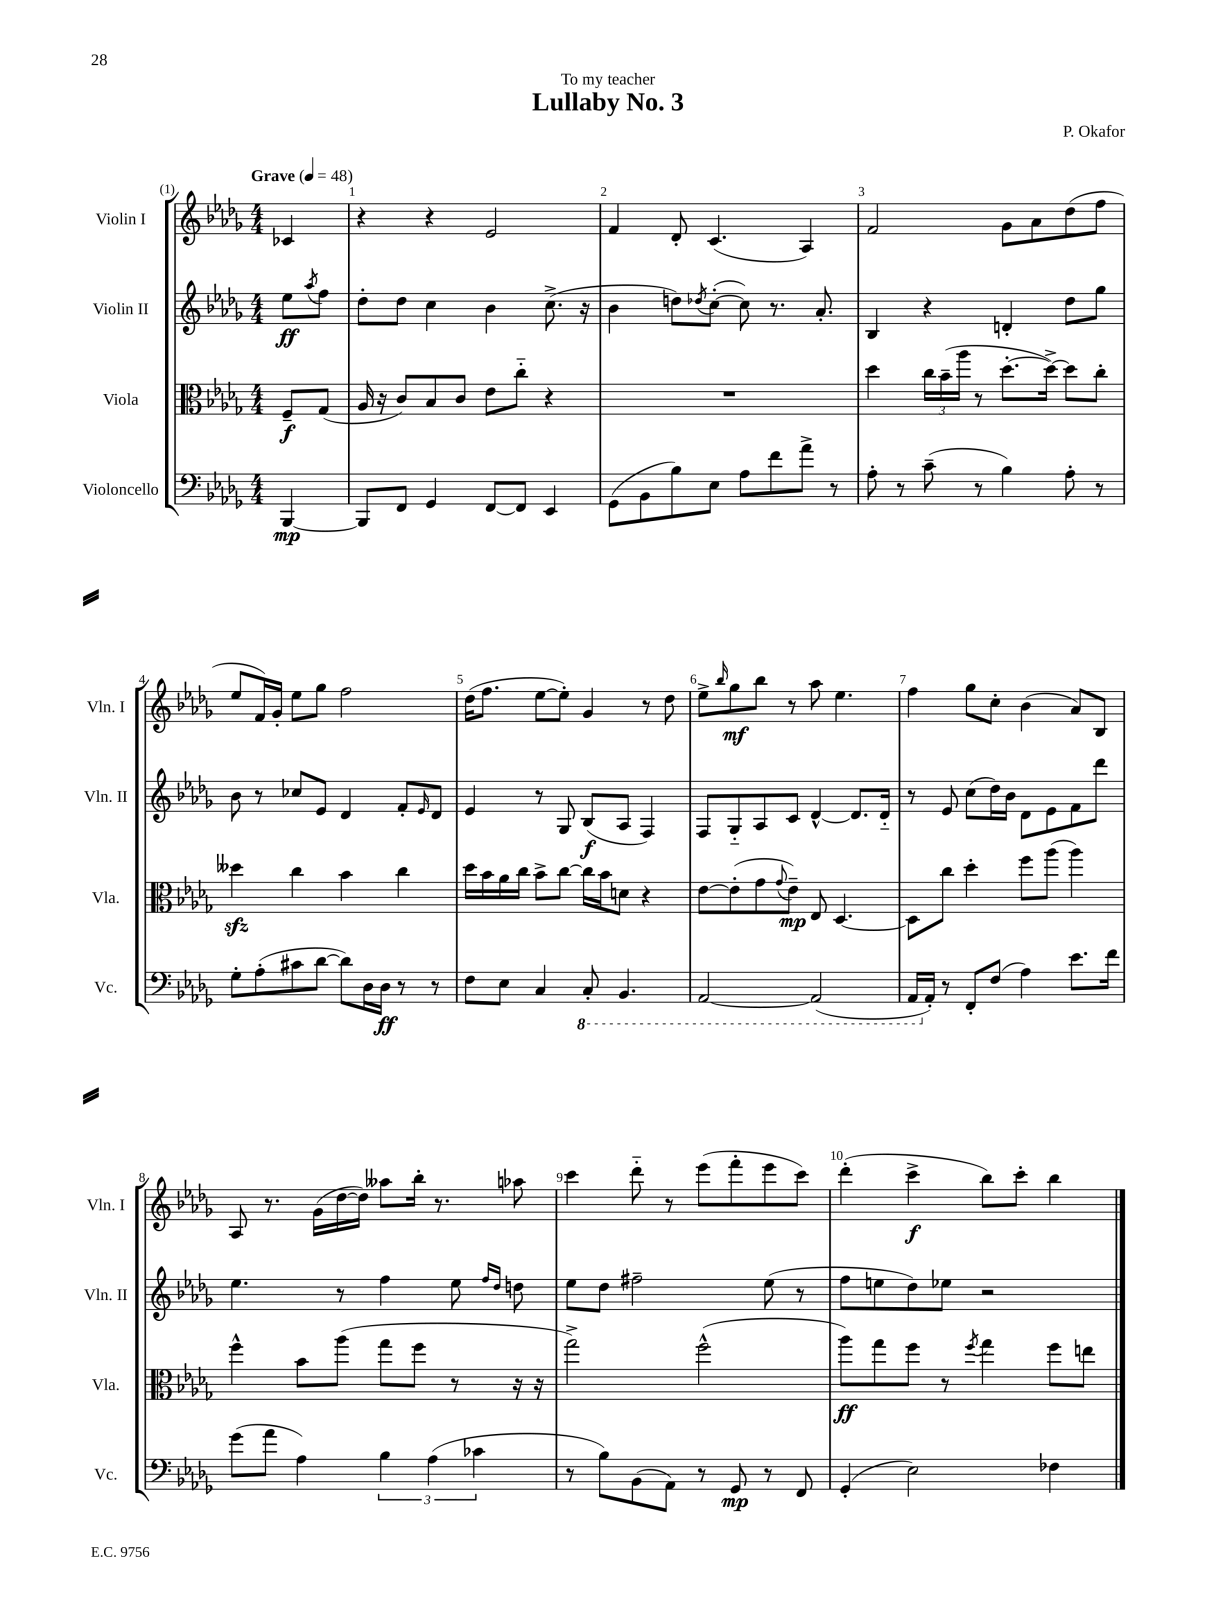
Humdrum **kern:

**kern	**dynam	**kern	**dynam	**kern	**dynam	**kern	**dynam
*part4	*part4	*part3	*part3	*part2	*part2	*part1	*part1
*staff4	*staff4	*staff3	*staff3	*staff2	*staff2	*staff1	*staff1
*I"Violoncello	*	*I"Viola	*	*I"Violin II	*	*I"Violin I	*
*I'Vc.	*	*I'Vla.	*	*I'Vln. II	*	*I'Vln. I	*
*clefF4	*	*clefC3	*	*clefG2	*	*clefG2	*
*k[b-e-a-d-g-]	*	*k[b-e-a-d-g-]	*	*k[b-e-a-d-g-]	*	*k[b-e-a-d-g-]	*
*M4/4	*	*M4/4	*	*M4/4	*	*M4/4	*
*MM48	*	*MM48	*	*MM48	*	*MM48	*
=	=	=	=	=	=	=	=
!	!	!	!	!	!	!LO:TX:a:B:t=Grave	!
[4BBB-/	mp	8F~/L	f	8ee-\L	ff	4c-X/	.
.	.	.	.	8qaa-/	.	.	.
.	.	(8G-/J	.	8ff\J	.	.	.
=1	=1	=1	=1	=1	=1	=1	=1
8BBB-/L]	.	16A-/	.	8dd-'\L	.	4r	.
.	.	16r	.	.	.	.	.
8FF/J	.	8c/L)	.	8dd-\J	.	.	.
4GG-/	.	8B-/	.	4cc\	.	4r	.
.	.	8c/J	.	.	.	.	.
[8FF/L	.	8e-\L	.	4b-\	.	2e-/	.
8FF/J]	.	8cc\J	.	.	.	.	.
4EE-/	.	4r	.	(8.cc^\	.	.	.
.	.	.	.	16r	.	.	.
=2	=2	=2	=2	=2	=2	=2	=2
(8GG-\L	.	1r	.	4b-\	.	4f/	.
8BB-\	.	.	.	.	.	.	.
8B-\)	.	.	.	8ddn\L)	.	8d-'/	.
.	.	.	.	8qdd-X/	.	.	.
8E-\J	.	.	.	([8cc'\J	.	(4.c/	.
8A-\L	.	.	.	8cc\])	.	.	.
8f\	.	.	.	8.r	.	.	.
8a-^\J	.	.	.	.	.	4A-/)	.
.	.	.	.	8.a-'/	.	.	.
8r	.	.	.	.	.	.	.
=3	=3	=3	=3	=3	=3	=3	=3
8A-'\	.	4dd-\	.	4B-/	.	2f/	.
8r	.	.	.	.	.	.	.
(8c~\	.	24cc\LL	.	4r	.	.	.
.	.	(24b-~\	.	.	.	.	.
.	.	24aa-\JJ	.	.	.	.	.
8r	.	8r	.	.	.	.	.
4B-\)	.	[8.dd-'\L	.	4dn'/	.	8g-\L	.
.	.	.	.	.	.	8a-\	.
.	.	16dd-^\Jk_)	.	.	.	.	.
8A-'\	.	8dd-\L]	.	8dd-\L	.	(8dd-\	.
8r	.	8cc'\J	.	8gg-\J	.	8ff\J	.
!!LO:LB:g=z
=4	=4	=4	=4	=4	=4	=4	=4
8G-'\L	.	4dd--Xzz\	.	8b-\	.	8ee-/L	.
(8A-'\	.	.	.	8r	.	16f/L)	.
.	.	.	.	.	.	16g-'/JJ	.
8c#X\	.	4cc\	.	8cc-X/L	.	8ee-\L	.
[8d-\J	.	.	.	8e-/J	.	8gg-\J	.
8d-\L])	.	4b-\	.	4d-/	.	2ff\	.
16D-\L	.	.	.	.	.	.	.
16D-\JJ	ff	.	.	.	.	.	.
8r	.	4cc\	.	8f'/L	.	.	.
.	.	.	.	16qqe-/	.	.	.
8r	.	.	.	8d-/J	.	.	.
=5	=5	=5	=5	=5	=5	=5	=5
8F\L	.	16dd-\LL	.	4e-/	.	(16dd-\KL	.
.	.	16b-\	.	.	.	8.ff\J	.
8E-\J	.	16a-\	.	.	.	.	.
.	.	16cc\JJ	.	.	.	.	.
4C/	.	8b-^\L	.	8r	.	[8ee-\L	.
.	.	[8cc\J	.	8G-/	.	8ee-'\J])	.
*8ba	*	*	*	*	*	*	*
8CC'/	.	16cc\LL]	.	(8B-/L	f	4g-/	.
.	.	16b-\J	.	.	.	.	.
4.BBB-/	.	8dn\J	.	8A-/J	.	.	.
.	.	4r	.	4F/)	.	8r	.
.	.	.	.	.	.	8dd-\	.
=6	=6	=6	=6	=6	=6	=6	=6
[2AAA-/	.	[8e-\L	.	8F/L	.	8ee-^\L	.
.	.	.	.	.	.	16qqbb-/	.
.	.	(8e-'\]	.	8G-/	.	8gg-\	mf
.	.	8g-\	.	8A-/	.	8bb-\J	.
.	.	8qqg-/	.	.	.	.	.
.	.	8e-~\J)	mp	8c/J	.	8r	.
(2AAA-/]	.	8E-/	.	[4d-^^/	.	8aa-\	.
.	.	[4.D-/	.	.	.	4.ee-\	.
.	.	.	.	8.d-/L]	.	.	.
.	.	.	.	16d-/Jk	.	.	.
=7	=7	=7	=7	=7	=7	=7	=7
16AAA-/LL	.	8D-\L]	.	8r	.	4ff\	.
*X8ba	*	*	*	*	*	*	*
16AA-'/JJ)	.	.	.	.	.	.	.
8r	.	8cc\J	.	8e-/	.	.	.
8FF'/L	.	4dd-'\	.	(8cc\L	.	8gg-\L	.
(8F/J	.	.	.	16dd-\L)	.	8cc'\J	.
.	.	.	.	16b-\JJ	.	.	.
4A-\)	.	8ff\L	.	8d-\L	.	(4b-\	.
.	.	(8aa-\J	.	8e-\	.	.	.
8.e-\L	.	4aa-\)	.	8f\	.	8a-/L)	.
.	.	.	.	8ddd-\J	.	8B-/J	.
16f\Jk	.	.	.	.	.	.	.
!!LO:LB:g=z
=8	=8	=8	=8	=8	=8	=8	=8
(8g-\L	.	4ff^^\	.	4.ee-\	.	8A-/	.
8a-\J	.	.	.	.	.	8.r	.
4A-\)	.	8b-\L	.	.	.	.	.
.	.	.	.	.	.	(16g-\LL	.
.	.	(8aa-\J	.	8r	.	[16dd-\	.
.	.	.	.	.	.	16dd-\JJ])	.
6B-\	.	8gg-\L	.	4ff\	.	8aa--X\L	.
.	.	8ff\J	.	.	.	16bb-'\Jk	.
(6A-\	.	.	.	.	.	.	.
.	.	.	.	.	.	8.r	.
.	.	8r	.	8ee-\	.	.	.
6c-X\	.	.	.	.	.	.	.
.	.	.	.	16qqff/LL	.	.	.
.	.	.	.	16qqdd-/JJ	.	.	.
.	.	16r	.	8ddn\	.	8aa-X\	.
.	.	16r	.	.	.	.	.
=9	=9	=9	=9	=9	=9	=9	=9
8r	.	2gg-^\)	.	8ee-\L	.	4ccc\	.
8B-\L)	.	.	.	8dd-\J	.	.	.
(8BB-\	.	.	.	2ff#X~\	.	8ddd-\	.
8AA-\J)	.	.	.	.	.	8r	.
8r	.	(2ff^^\	.	.	.	(8eee-\L	.
8GG-/	mp	.	.	.	.	8fff'\	.
8r	.	.	.	(8ee-\	.	8eee-\	.
8FF/	.	.	.	8r	.	8ccc\J)	.
=10	=10	=10	=10	=10	=10	=10	=10
(4GG-'/	.	8aa-\L)	ff	8ff\L	.	(4ddd-'\	.
.	.	8gg-\	.	8een\	.	.	.
2E-\)	.	8ff\J	.	8dd-\)	.	4ccc^\	f
.	.	8r	.	8ee-X\J	.	.	.
.	.	8qff/	.	.	.	.	.
.	.	4gg-\	.	2r	.	8bb-\L)	.
.	.	.	.	.	.	8ccc'\J	.
4F-X\	.	8ff\L	.	.	.	4bb-\	.
.	.	8een\J	.	.	.	.	.
==	==	==	==	==	==	==	==
*-	*-	*-	*-	*-	*-	*-	*-
